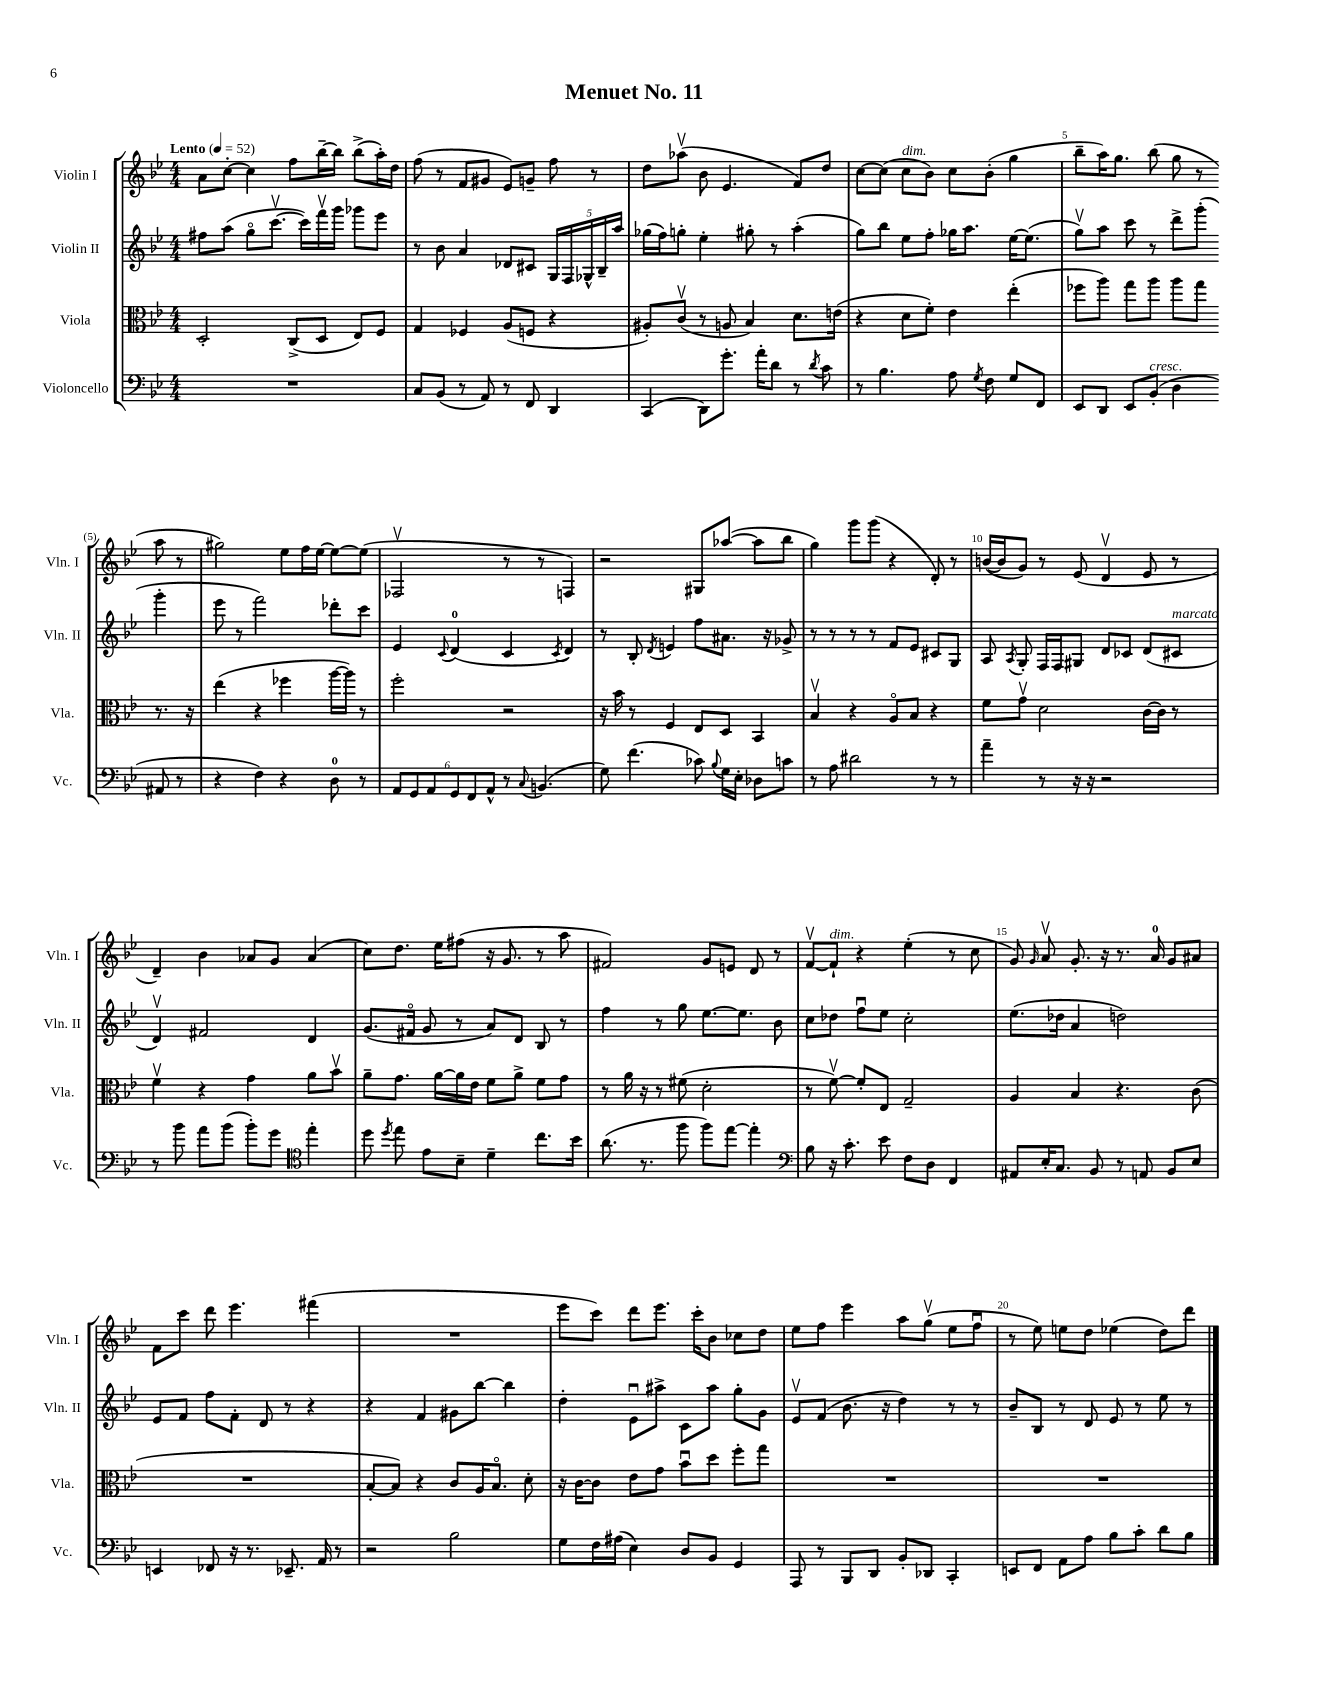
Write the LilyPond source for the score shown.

\header { title = "Menuet No. 11" }
<<
\new StaffGroup <<
\new Staff = "s0" \with { instrumentName = "Violin I" shortInstrumentName = "Vln. I" } {
    \clef treble \key bes \major \numericTimeSignature \time 4/4 \tempo "Lento" 4 = 52
    \autoBeamOff a'8[ c''8]~-. c''4 f''8[ bes''16~-- bes''16] bes''8[->( a''16-.) d''16] |
    f''8( r8 f'8[ gis'8] ees'8[) g'8]-- f''8 r8 |
    d''8[ aes''8]\upbow( bes'8 ees'4. f'8[) d''8] |
    c''8[~ c''8]( c''8[^\markup { \italic "dim." } bes'8]) c''8[ bes'8]-.( g''4 |
    bes''8[-- a''16) g''8.] bes''8( g''8 r8 a''8 r8 |
    gis''2) ees''8[ f''16 ees''16]~ ees''8[~ ees''8]( |
    fes2\upbow r8 r8 f4) |
    r2 gis8[ aes''8]~( aes''8[ bes''8] |
    g''4) g'''8[ g'''8]( r4 d'8-.) r8 |
    b'16[~( b'16 g'8]) r8 ees'8( d'4\upbow ees'8 r8 |
    d'4--) bes'4 aes'8[ g'8] aes'4( |
    c''8[) d''8.] ees''16[ fis''8]( r16 g'8. r8 a''8 |
    fis'2) g'8[ e'8] d'8 r8 |
    f'8[~\upbow f'8]-!^\markup { \italic "dim." } r4 ees''4-.( r8 c''8 |
    g'8) \grace { g'16 } a'8\upbow g'8.-. r16 r8. a'16-0 g'8[ ais'8] |
    f'8[ c'''8] d'''8 ees'''4. fis'''4( |
    R1 |
    ees'''8[ c'''8]) d'''8[ ees'''8.] c'''16[-. bes'8] ces''8[ d''8] |
    ees''8[ f''8] ees'''4 a''8[ g''8]\upbow( ees''8[ f''8]\downbow |
    r8 ees''8) e''8[ d''8] ees''4( d''8[) d'''8] \bar "|." |
}
\new Staff = "s1" \with { instrumentName = "Violin II" shortInstrumentName = "Vln. II" } {
    \clef treble \key bes \major \numericTimeSignature \time 4/4
    \autoBeamOff fis''8[ a''8]( g''8[\flageolet c'''8.]~\upbow c'''16[) f'''16\upbow g'''16] ges'''8[ ees'''8] |
    r8 bes'8 a'4 des'8[ cis'8] \tuplet 5/4 { g16[ f16 ges16-^ bes16-- a''16] } |
    ges''16[( f''16) g''8]-. ees''4-. gis''8-. r8 a''4-.( |
    g''8[) bes''8] ees''8[ f''8]-. ges''16[ a''8.] ees''16[~ ees''8.]( |
    g''8[\upbow) a''8] c'''8 r8 d'''8[-> g'''8]-.( g'''4-. |
    ees'''8 r8 f'''2) des'''8[-. c'''8] |
    ees'4 \appoggiatura { c'8 } d'4-0( c'4 \acciaccatura { c'8 } d'4) |
    r8 bes8-. \acciaccatura { d'8 } e'4 f''8[ ais'8.] r16 ges'8-> |
    r8 r8 r8 r8 f'8[ ees'8] cis'8[ g8] |
    a8 \acciaccatura { a8 } g8-. f16[ f16 gis8] d'8[ ces'8] d'8[( cis'8]^\markup { \italic "marcato" } |
    d'4\upbow) fis'2 d'4 |
    g'8.[( fis'16]\flageolet g'8 r8 a'8[) d'8] bes8 r8 |
    f''4 r8 g''8 ees''8.[~ ees''8.] bes'8 |
    c''8[ des''8] f''8[\downbow ees''8] c''2-. |
    ees''8.[( des''16] a'4 d''2) |
    ees'8[ f'8] f''8[ f'8]-. d'8 r8 r4 |
    r4 f'4 gis'8[ bes''8]~ bes''4 |
    d''4-. ees'8[\downbow ais''8]-> c'8[ ais''8] g''8[-. g'8] |
    ees'8[\upbow f'8]( bes'8. r16 d''4) r8 r8 |
    bes'8[-- bes8] r8 d'8 ees'8 r8 ees''8 r8 \bar "|." |
}
\new Staff = "s2" \with { instrumentName = "Viola" shortInstrumentName = "Vla." } {
    \clef alto \key bes \major \numericTimeSignature \time 4/4
    \autoBeamOff d2-. c8[->( d8] ees8[) f8] |
    g4 fes4 a8[( f8] r4 |
    ais8[-.) c'8]\upbow( r8 a8 bes4) d'8.[ e'16]( |
    r4 d'8[ f'8]-.) ees'4 ees''4-.( |
    fes''8[ a''8]) g''8[ a''8] a''8[ g''8] r8. r16 |
    ees''4( r4 fes''4 a''16[~ a''16]) r8 |
    f''2-. r2 |
    r16 bes'16 r8 f4 ees8[ d8] bes,4 |
    bes4\upbow r4 a8[\flageolet bes8] r4 |
    f'8[ g'8]\upbow d'2 c'16[~ c'16] r8 |
    f'4\upbow r4 g'4 a'8[ bes'8]\upbow |
    a'8[-- g'8.] a'16[~ a'16 ees'16] f'8[ a'8]-> f'8[ g'8] |
    r8 a'16 r16 r8 fis'8( d'2-. |
    r8 f'8~\upbow) f'8[-. ees8] g2-- |
    a4 bes4 r4. c'8( |
    R1 |
    bes8[~-. bes8]) r4 c'8[ a16 bes8.]\flageolet d'8-. |
    r16 c'16[~ c'8] ees'8[ g'8] bes'8[\downbow d''8] f''8[-. g''8] |
    R1 |
    R1 \bar "|." |
}
\new Staff = "s3" \with { instrumentName = "Violoncello" shortInstrumentName = "Vc." } {
    \clef bass \key bes \major \numericTimeSignature \time 4/4
    \autoBeamOff R1 |
    c8[ bes,8]( r8 a,8) r8 f,8 d,4 |
    c,4( d,8[) g'8.]-. a'16[-. d'8] r8 \acciaccatura { d'8 } c'8 |
    r8 bes4. a8 \acciaccatura { g8 } f8 g8[ f,8] |
    ees,8[ d,8] ees,8[ bes,8]-.^\markup { \italic "cresc." }( d4 ais,8 r8 |
    r4 f4) r4 d8-0 r8 |
    \tuplet 6/4 { a,8[ g,8 a,8 g,8 f,8 a,8]-^ } r8 \appoggiatura { c8 } b,4.( |
    g8) f'4.( ces'8) \appoggiatura { bes8 } g16[ ees16]-. des8[ c'8] |
    r8 a8 dis'2 r8 r8 |
    a'4-- r8 r16 r16 r2 |
    r8 bes'8 a'8[ bes'8]( bes'8[-.) g'8] \clef tenor ees''4-. |
    d''8 \acciaccatura { d''8 } ees''8 ees'8[ bes8]-- d'4-- c''8.[ bes'16] |
    a'8.( r8. f''8 f''8[) ees''8]~ ees''4-. |
    \clef bass bes8 r16 c'8.-. ees'8 f8[ d8] f,4 |
    ais,8[ ees16-. c8.] bes,8 r8 a,8 bes,8[ ees8] |
    e,4 fes,8 r16 r8. ees,8.-- a,16 r8 |
    r2 bes2 |
    g8[ f16 ais16]( ees4) d8[ bes,8] g,4 |
    a,,8 r8 bes,,8[ d,8] bes,8[-. des,8] c,4-. |
    e,8[ f,8] a,8[ a8] bes8[ c'8]-. d'8[ bes8] \bar "|." |
}
>>
>>
\layout { \context { \Score \override BarNumber.break-visibility = ##(#f #t #t) barNumberVisibility = #(every-nth-bar-number-visible 5) } }
